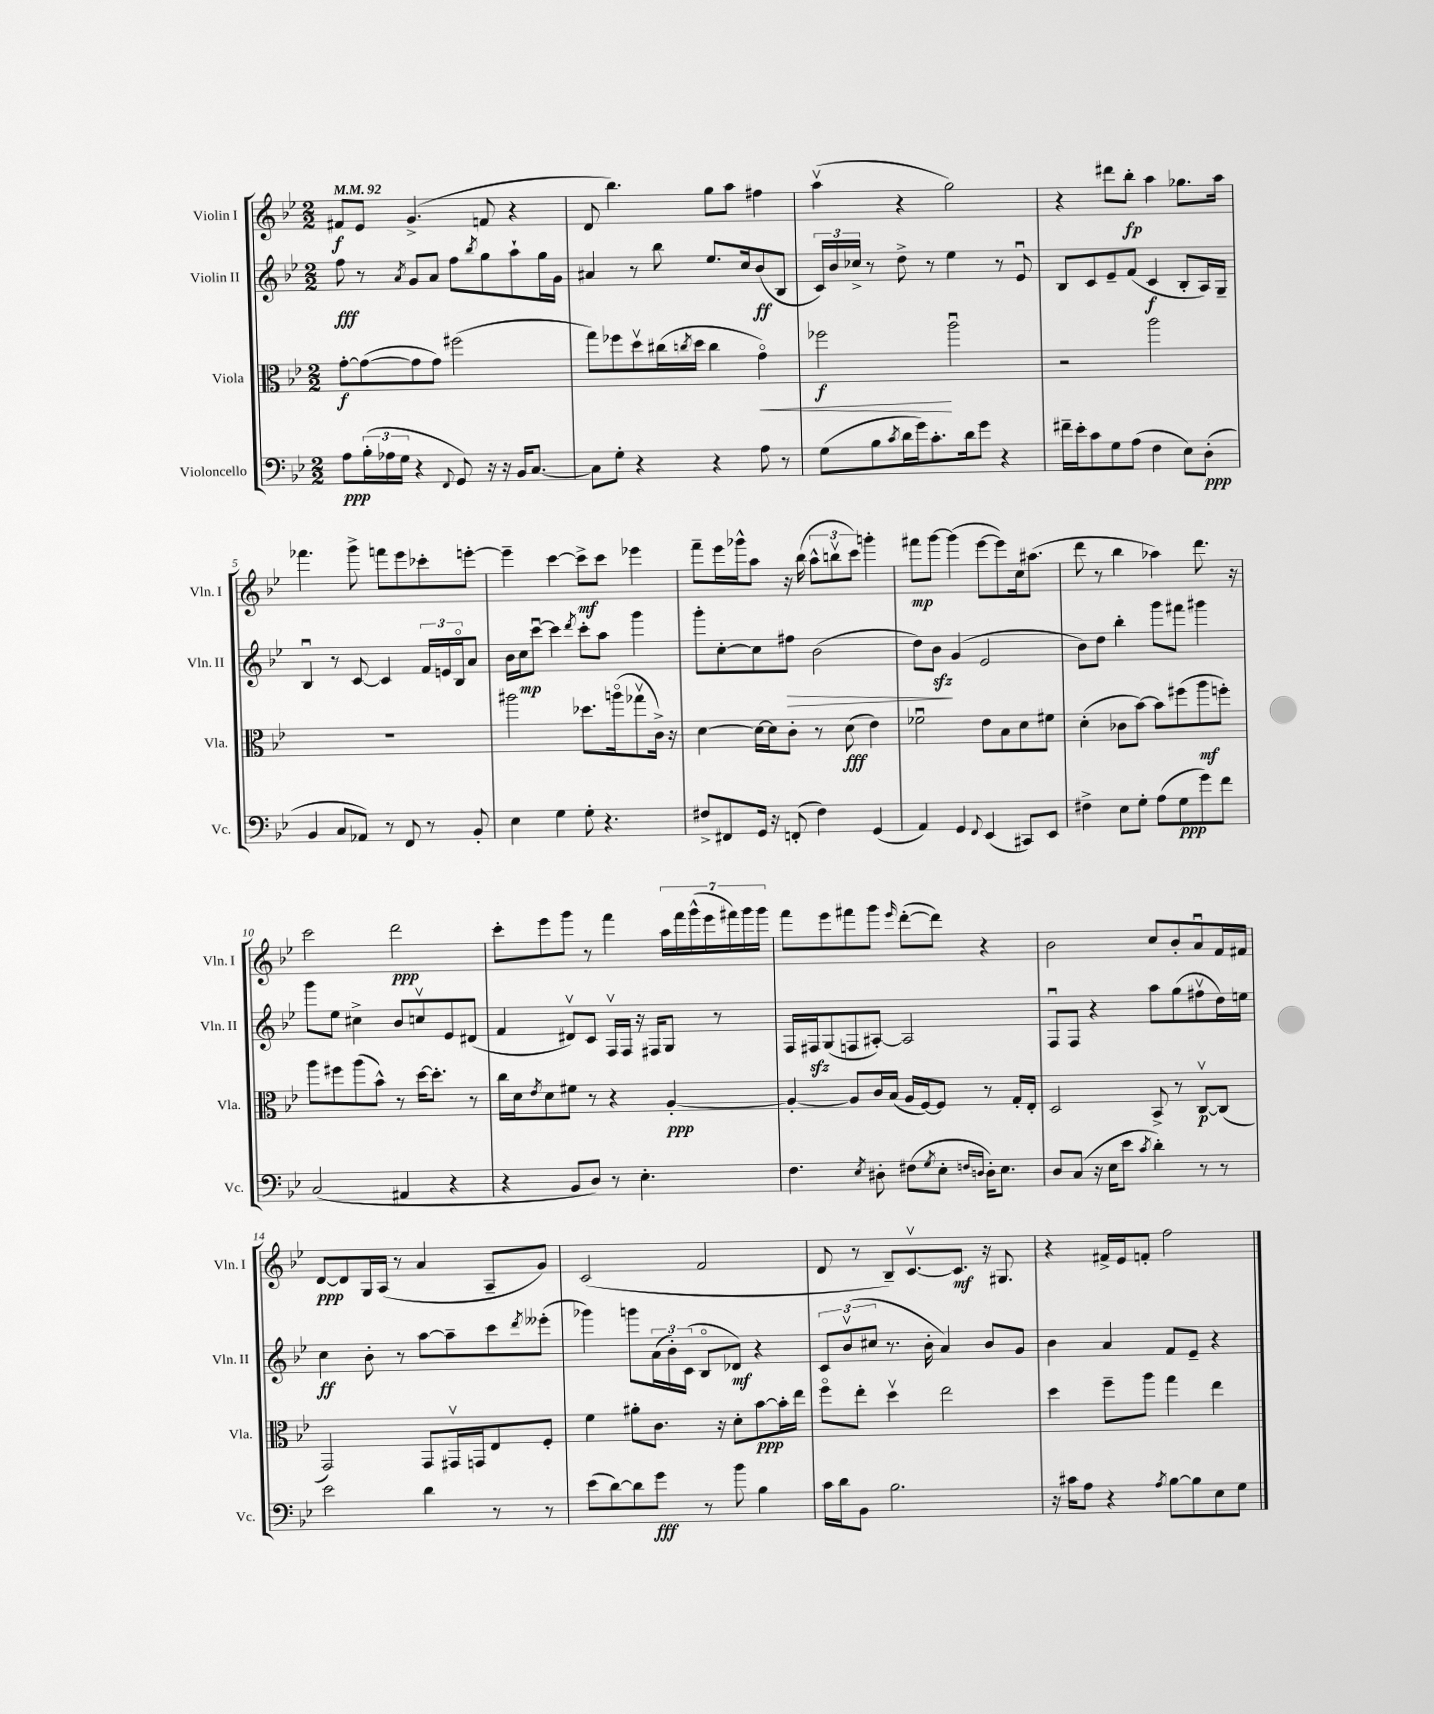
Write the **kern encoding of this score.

**kern	**kern	**kern	**kern
*staff4	*staff3	*staff2	*staff1
*clefF4	*clefC3	*clefG2	*clefG2
*k[b-e-]	*k[b-e-]	*k[b-e-]	*k[b-e-]
*M2/2	*M2/2	*M2/2	*M2/2
*MM92	*MM92	*MM92	*MM92
8A	[8g'	8ff	8f#
(24B-'	(8g_	8r	8e-
24A-	.	.	.
24G	.	.	.
.	.	8qa	.
4r	8g]	8g	(4.g^
.	8g)	8a	.
8qqFF	.	.	.
8GG)	(2ff#	8ff	.
.	.	8qbb-	.
16r	.	8gg	8f
16r	.	.	.
16BB-	.	8aa`	4r
[8.C	.	.	.
.	.	16gg	.
.	.	16g	.
=	=	=	=
8C]	8gg)	4a#	8d
8G'	8ff-	.	4.bb-)
4r	8ddv	8r	.
.	(16cc#	8bb-	.
.	8qcc	.	.
.	16dd	.	.
4r	4cc	8.ee-	8gg
.	.	.	8aa
.	.	16cc	.
8A	4go)	(8b-	4ff#
8r	.	8B-	.
=	=	=	=
(8G	2ff-	24c)	(4aav
.	.	24b-	.
.	.	24cc-^	.
8B-	.	8r	.
8qc	.	.	.
16d	.	8dd^	4r
16g)	.	.	.
8.c'	.	8r	.
.	2aau	4ee-	2gg)
16d	.	.	.
8g	.	.	.
4r	.	8r	.
.	.	8e-u	.
=	=	=	=
16f#~	2r	8B-	4r
16e-'	.	.	.
8c	.	8c	.
8G	.	8e-~	8ddd#
(8A	.	(8f	8bb-'
4F	2aa	4c	4aa
8E-)	.	8B-'	8.gg-
(8D'	.	16A)	.
.	.	16G~	16aa
=	=	=	=
4BB-	1r	4B-u	4.fff-
8C	.	8r	.
8AA-)	.	[8c	8ggg^
8r	.	4c]	8fff
8FF	.	.	8eee-
8r	.	24f	8ccc-'
.	.	24e	.
.	.	24B-o	.
8BB-'	.	8a	[8eee'
=	=	=	=
4E-	2aa#	16b-	4eee~]
.	.	16cc	.
.	.	[8cccu	.
4G	.	4ccc]	[4ccc
.	.	8qddd	.
8G'	8.dd-	8ccc'	8ccc^]
4.r	.	8aa	8ccc
.	(16aao	.	.
.	8gg-v	4ggg	4eee-
.	16c^)	.	.
.	16r	.	.
=	=	=	=
8F#^	[4d	8ggg'	8fff~
8FF#	.	[8cc'	16eee-
.	.	.	16ggg-^^
16GG	16d_	8cc]	8aa
16r	16d]	.	.
(8FF'	8c'	8ff#	16r
.	.	.	(16bb-
4F#)	8r	(2b-	12aa^^
.	.	.	12bbv
.	(8d	.	.
.	.	.	12ccc)
(4GG	4e-)	.	4ggg'
=	=	=	=
4AA)	2f-u	8dd)	8fff#
.	.	8b-	[8ggg
4GG	.	(4g	(4ggg]
8qqFF	.	.	.
(4EE-	8e-	2e-	[8eee-
.	8B-	.	8eee-])
8CC#)	8d	.	16cc
.	.	.	(8.aa#
8EE-	8f#	.	.
=	=	=	=
4F#^	(4d'	8b-)	8ddd
.	.	8dd	8r
8E-	8c-	4bb-'	4bb-
8G'	[8b-)	.	.
(8A	8b-]	8ggg	4aa-)
8G	(8ff#	8fff#	.
8g)	8aa	4ggg#	8.ddd
8f	8ff')	.	.
.	.	.	16r
=	=	=	=
(2C	8aa	8ggg	2ccc
.	8ff#	8ee-	.
.	(8aa	4cc#^	.
.	8b-^^)	.	.
4AA#	8r	8b-	2ddd
.	[16dd	8ccv	.
.	8.dd']	.	.
4r	.	8e-	.
.	8r	(8d#	.
=	=	=	=
4r	16cc	4f	8ccc'
.	16d	.	.
.	8qe-	.	.
.	8d	.	8eee-
8BB-	8f#	8d#v)	8ggg
8D)	8r	8c	8r
8r	4r	16Fv	4fff
.	.	16F	.
4.E-'	.	16r	.
.	.	16F#	.
.	[4A'	8G	28aa
.	.	.	28fff
.	.	.	(28ggg^^
.	.	.	28eee-
.	.	8r	.
.	.	.	28fff#)
.	.	.	28ggg
.	.	.	28ggg
=	=	=	=
4.F	4A'_	16F	8fff
.	.	16F#	.
.	.	(8G	8eee-
.	8A]	8F	8fff#
8qE-	.	.	.
8D#'	16c	[8A#')	8ggg
.	(16B-	.	.
.	.	.	16qqeee-
(8F#	16A	2A#]	([8ddd'
.	[16F)	.	.
8qG	.	.	.
8E-'	8F]	.	8ddd])
16qqF	.	.	.
16qqD	.	.	.
16D')	8r	.	4r
8.E-	.	.	.
.	16G'	.	.
.	16E-'	.	.
=	=	=	=
8D	2D	8Fu	2b-
(8C	.	8F	.
16r	.	4r	.
16E-	.	.	.
8e-	.	.	.
8qc	.	.	.
4d')	8BB-^	8aa	8cc
.	8r	(8gg	8b-'
8r	[8Cv	8ff#v	8au
8r	(8C]	16dd)	16f
.	.	16ee	16f#
=	=	=	=
2e-	2GG)	4cc	[8d
.	.	.	8d]
.	.	8b-'	16G
.	.	.	(16A
.	.	8r	8r
4d	8GG	[8aa	4a
.	16GG#v	8aa~]	.
.	16GG	.	.
8r	8E-	8ccc	8A~
.	.	8qddd	.
8r	8F'	(8eee--'	8g)
=	=	=	=
(8e-	4f	4ggg-)	(2c
[8d)	.	.	.
8d]	8a#'	8ggg	.
8g	8.c	(24a	.
.	.	24b-')	.
.	.	(24c	.
8r	.	8B-o	2f
.	16r	.	.
8b-	8d'	8d-)	.
4B-	[8b-	4r	.
.	16b-']	.	.
.	16ee-	.	.
=	=	=	=
16c	8ffo	12c	8d
16d	.	.	.
.	.	(12b-v	.
8BB-	8ee-'	.	8r
.	.	12cc#	.
2.B-	4ddv	8.r	8B-~)
.	.	.	[8.cv
.	.	16b-'	.
.	2ee-	4a)	.
.	.	.	8.c]
.	.	8b-	16r
.	.	.	8.G#
.	.	8g	.
=	=	=	=
16r	4dd	4b-	4r
16c#	.	.	.
8A	.	.	.
4r	8ff~	4a	16f#^
.	.	.	16e-
.	8aa	.	8f'
8qA	.	.	.
[8B-	4gg	8f	2ff
8B-]	.	8e-~	.
8E-	4ee-	4r	.
8G	.	.	.
==	==	==	==
*-	*-	*-	*-
